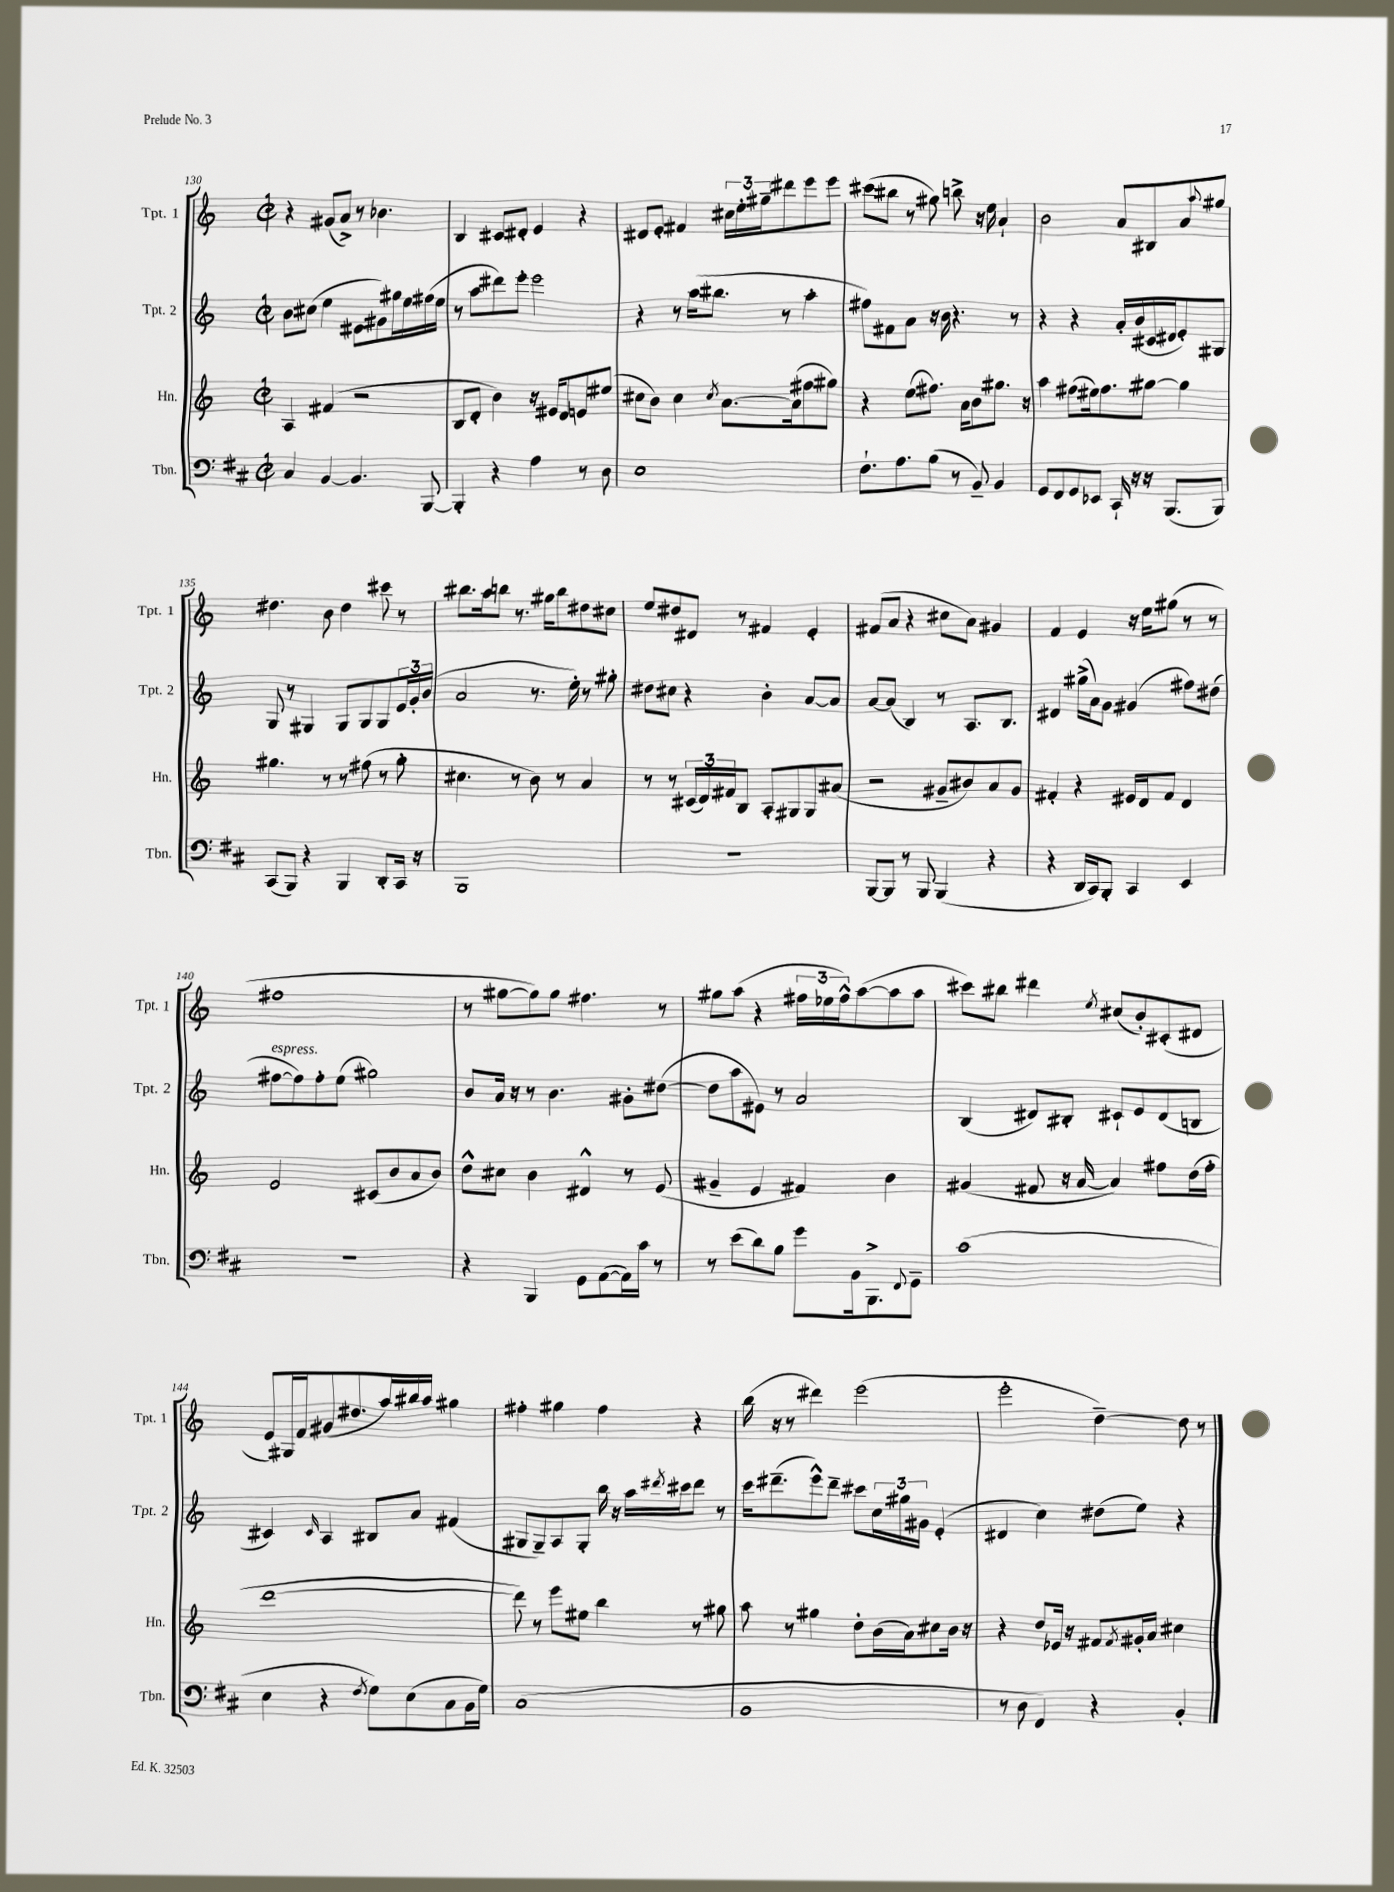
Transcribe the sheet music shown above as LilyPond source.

<<
\new StaffGroup <<
\new Staff = "s0" \with { instrumentName = "Tpt. 1" shortInstrumentName = "Tpt. 1" } {
    \clef treble \key c \major \defaultTimeSignature \time 2/2
    r4 gis'8( a'8->) r8 bes'4. |
    b4 cis'8 dis'8-. e'4 r4 |
    dis'8 e'8-. fis'4 \tuplet 3/2 { cis''16 e''16-. gis''16-- } dis'''8 e'''8 e'''8 |
    cis'''8( bis''8 r8 gis''8) b''8-> r16 e''16 a'4-! |
    b'2 a'8 bis8 a'8 \appoggiatura { a''8 } gis''8 |
    dis''4. b'8 dis''4 cis'''8 r8 |
    bis''8. a''16 b''8 r8. gis''16 b''8 dis''8 cis''8 |
    e''8 dis''8 dis'8 r8 fis'4 e'4-. |
    fis'8( a'8 r4 cis''8 a'8) gis'4 |
    f'4 e'4 r16 e''16 gis''8( r8 r8 |
    fis''1 |
    r8 gis''8~ gis''8) gis''8 fis''4. r8 |
    gis''8 a''8( r4 \tuplet 3/2 { fis''16 ees''16 fis''16-^) } a''8~( a''8 a''8 |
    cis'''8) bis''8 dis'''4 \acciaccatura { e''8 } cis''8( b'8-.) cis'8-.( dis'8 |
    e'8) gis16 f'16 gis'8( dis''8. a''16) bis''16 a''16 gis''4 |
    fis''4-. gis''4 fis''4 r4 |
    b''16( r16 r8 dis'''4) e'''2( |
    e'''2-. d''4~--) d''8 r8 \bar "|." |
}
\new Staff = "s1" \with { instrumentName = "Tpt. 2" shortInstrumentName = "Tpt. 2" } {
    \clef treble \key c \major \defaultTimeSignature \time 2/2
    b'8 cis''8( e''4 eis'8 gis'8) gis''16 e''16 fis''16( e''16 |
    r8 a''8 dis'''8) e'''8-. e'''2 |
    r4 r8 a''16( bis''8. r8 a''4-. |
    fis''8) fis'8 a'8 r16 b'16 r4. r8 |
    r4 r4 a'16-. b'16( cis'16 dis'16 e'8-.) gis8 |
    g8 r8 gis4 gis8 gis8 gis8 \tuplet 3/2 { e'16 g'16-. b'16( } |
    a'2 r8. e''16-.) r8 gis''8-. |
    dis''8 cis''8 r4 b'4-. a'8~ a'8 |
    a'8~ a'8( b4) r8 a8. b8. |
    dis'4 gis''16->( a'16) g'8 gis'4( fis''8) dis''8( |
    fis''8~^\markup { \italic "espress." } fis''8) fis''8-. e''8( gis''2) |
    b'8 a'16 r16 r8 b'4. gis'8-. dis''8~( |
    dis''8 a''8 eis'8) r8 a'2 |
    b4( dis'8) bis8-. cis'8-! e'8 dis'8( b8 |
    cis'4) \grace { cis'16 } a4 bis8 a'8 fis'4( |
    gis8 gis8--) a8 gis8-. b''16 r16 a''16 \acciaccatura { dis'''8 } cis'''16 dis'''8 r8 |
    c'''16 dis'''8.--( e'''8-^) dis'''8-- cis'''8 \tuplet 3/2 { c''16 gis''16 gis'16 } e'4-.( |
    dis'4 c''4) dis''8( e''8) r4 \bar "|." |
}
\new Staff = "s2" \with { instrumentName = "Hn." shortInstrumentName = "Hn." } {
    \clef treble \key c \major \defaultTimeSignature \time 2/2
    a4 fis'4( r2 |
    b8 d'8-. b'4) r16 eis'16 d'8 e'8 eis''8( |
    cis''8 b'8) cis''4 \acciaccatura { cis''8 } a'8.~ a'16( fis''8 gis''8) |
    r4 e''8( fis''8.) a'16 b'8 gis''8. r16 |
    a''4 fis''8( eis''16) fis''8. gis''8~ gis''4 |
    gis''4. r8 r8 fis''8( r8 gis''8-. |
    cis''4. r8 b'8) r8 a'4 |
    r8 r8 \tuplet 3/2 { cis'16( d'16) fis'16 } b8 a8-. gis8 gis8 ais'8( |
    r2 gis'8-- bis'8) a'8 gis'8 |
    fis'4-. r4 eis'16 d'16 fis'8 d'4 |
    e'2 cis'8( b'8 a'8 b'8) |
    d''8-^ cis''8 b'4 dis'4-^ r8 e'8( |
    gis'4-- e'4 fis'4) b'4 |
    gis'4( fis'8 r16 a'16~ a'4) fis''8 d''16( fis''16-. |
    d'''1~ |
    d'''8) r8 e'''8 eis''8 b''4 r8 gis''8 |
    a''8 r8 gis''4 d''8-. b'16( a'16) cis''8 b'16 r16 |
    r4 d''8 ees'16 r16 fis'8 \acciaccatura { fis'8 } gis'16-. a'16 cis''4 \bar "|." |
}
\new Staff = "s3" \with { instrumentName = "Tbn." shortInstrumentName = "Tbn." } {
    \clef bass \key d \major \defaultTimeSignature \time 2/2
    cis4 b,4~ b,4. b,,8~ |
    b,,4-. r4 a4 r8 d8 |
    e1 |
    fis8.-! a8. b8( r8 b,8--) b,4 |
    g,8 fis,8 g,8 ees,8 cis,16-! r16 r16 b,,8.( b,,8) |
    cis,8( b,,8) r4 b,,4 d,8-. cis,16 r16 |
    b,,1 |
    r1 |
    b,,8~ b,,8 r8 b,,8 b,,4( r4 |
    r4 d,16 cis,16) b,,8-. cis,4 e,4 |
    R1 |
    r4 b,,4 g,8 a,8~( a,16) cis'16 r8 |
    r8 e'8( d'8) b8 g'8 b,16 b,,8.-> \appoggiatura { fis,8 } g,8-- |
    cis'1( |
    e4 r4 \acciaccatura { fis8 } g8) e8( cis8 b,16 g16) |
    cis1( |
    b,1 |
    r8 d8 fis,4) r4 b,4-. \bar "|." |
}
>>
>>
\layout { \context { \Score currentBarNumber = #130 } }
